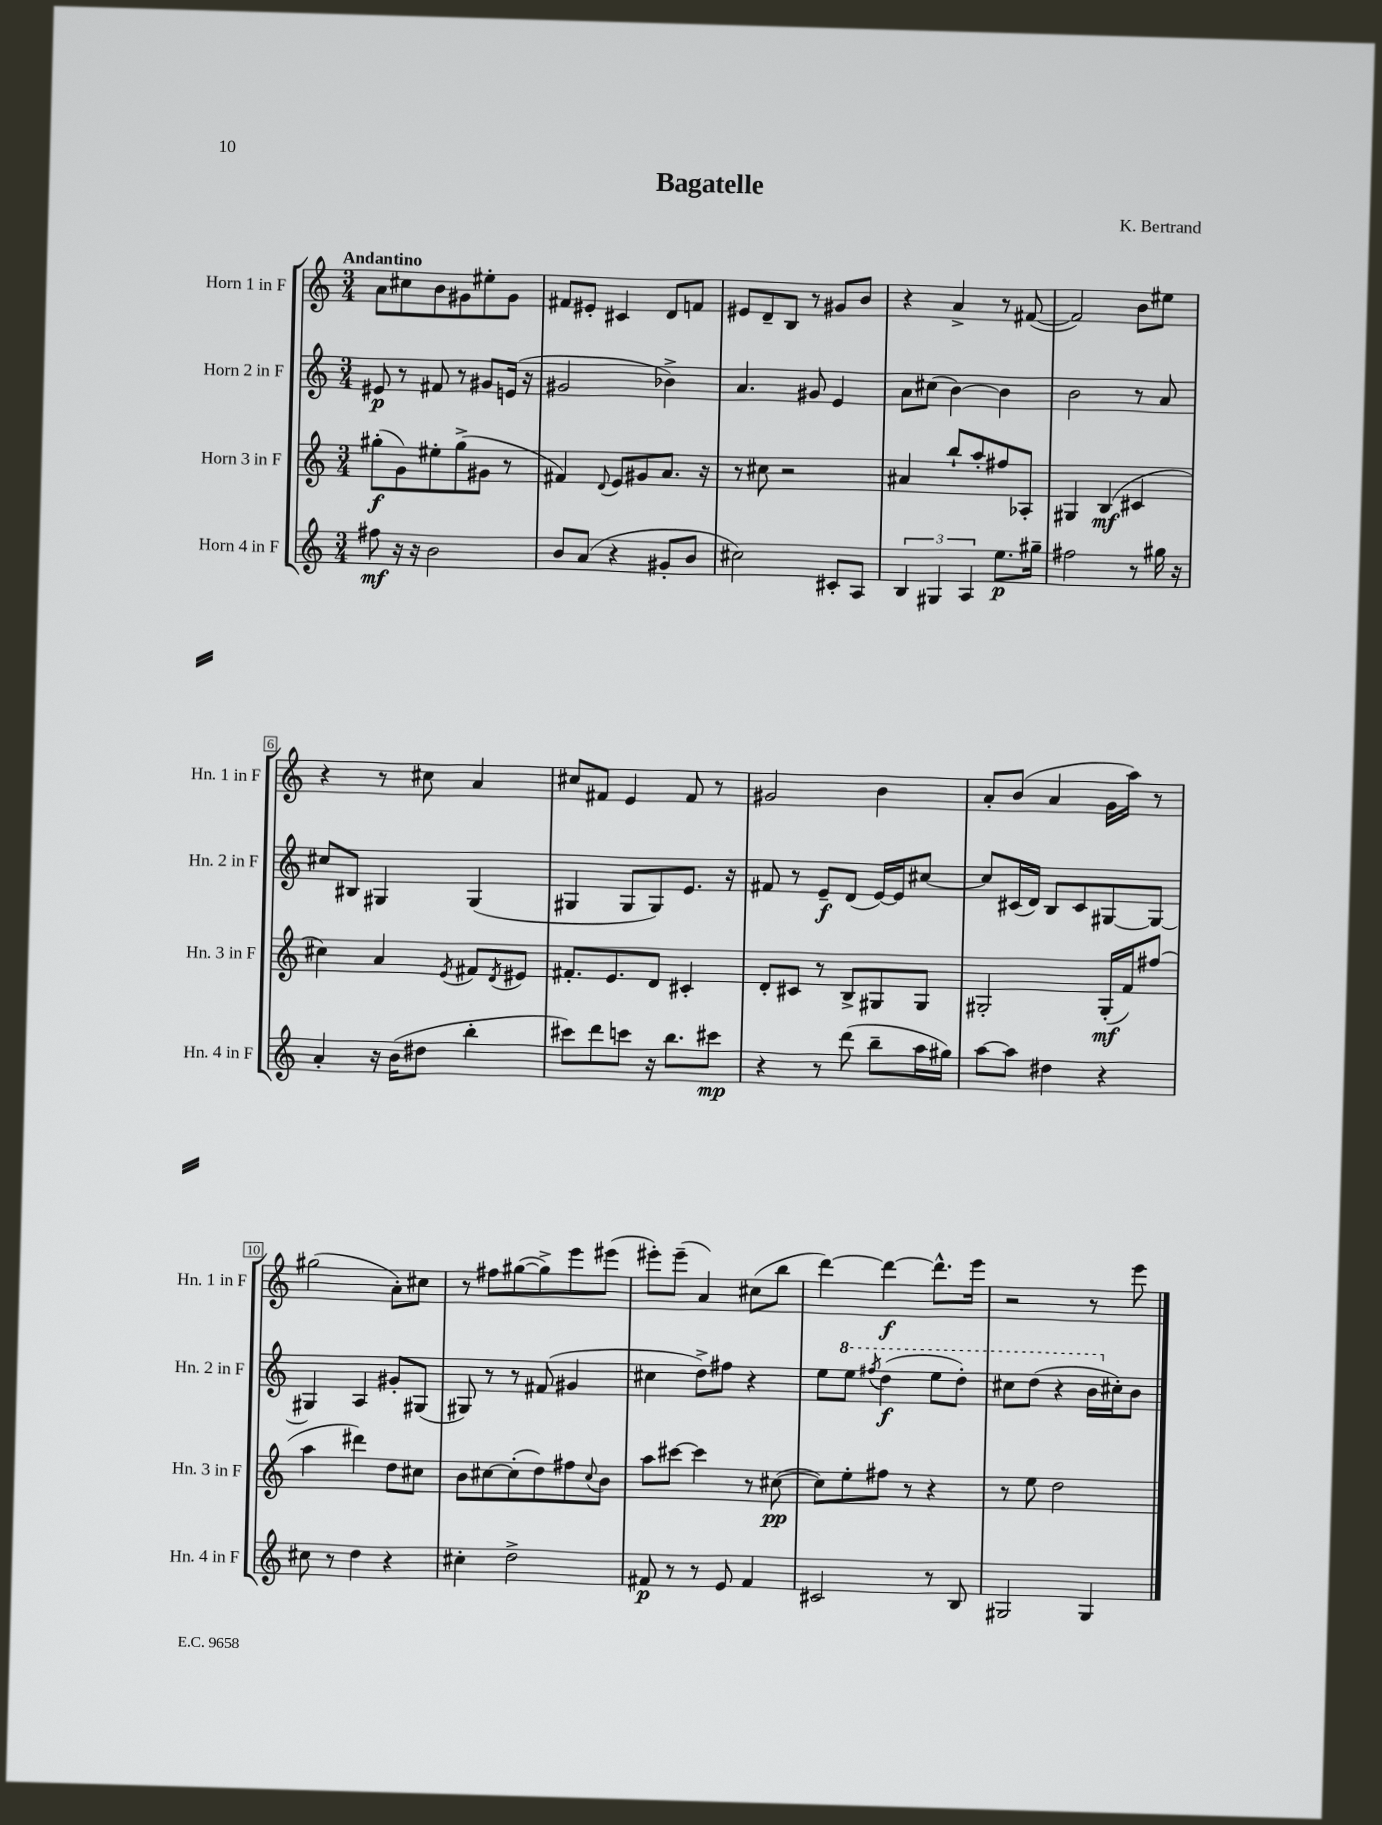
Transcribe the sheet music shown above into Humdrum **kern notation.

**kern	**dynam	**kern	**dynam	**kern	**dynam	**kern	**dynam
*part4	*part4	*part3	*part3	*part2	*part2	*part1	*part1
*staff4	*staff4	*staff3	*staff3	*staff2	*staff2	*staff1	*staff1
*I"Horn 4 in F	*	*I"Horn 3 in F	*	*I"Horn 2 in F	*	*I"Horn 1 in F	*
*I'Hn. 4 in F	*	*I'Hn. 3 in F	*	*I'Hn. 2 in F	*	*I'Hn. 1 in F	*
*clefG2	*	*clefG2	*	*clefG2	*	*clefG2	*
*k[]	*	*k[]	*	*k[]	*	*k[]	*
*M3/4	*	*M3/4	*	*M3/4	*	*M3/4	*
=1	=1	=1	=1	=1	=1	=1	=1
!	!	!	!	!	!	!LO:TX:a:B:t=Andantino	!
8ff#X\	mf	(8gg#X'\L	f	8e#X/	p	8a\L	.
16r	.	8g\)	.	8r	.	8cc#X\	.
16r	.	.	.	.	.	.	.
2b\	.	8ee#X'\	.	8f#X/	.	8b\	.
.	.	(8gg#^\	.	8r	.	8g#X\	.
.	.	8g#X\J	.	8g#X/L	.	8ee#X'\	.
.	.	8r	.	(16en/Jk	.	8g#\J	.
.	.	.	.	16r	.	.	.
=2	=2	=2	=2	=2	=2	=2	=2
8b/L	.	4f#X/)	.	2g#X/	.	8f#X/L	.
(8a/J	.	.	.	.	.	8e#X'/J	.
.	.	8qqd/	.	.	.	.	.
4r	.	8e/L	.	.	.	4c#X/	.
.	.	8g#X/	.	.	.	.	.
8g#X'/L	.	8.a/J	.	4b-X^\)	.	8d/L	.
8b/J	.	.	.	.	.	8fn/J	.
.	.	16r	.	.	.	.	.
=3	=3	=3	=3	=3	=3	=3	=3
2cc#X\)	.	8r	.	4.a/	.	8e#X/L	.
.	.	8cc#X\	.	.	.	8d~/	.
.	.	2r	.	.	.	8B/J	.
.	.	.	.	8g#X/	.	8r	.
8c#X'/L	.	.	.	4e/	.	8g#X/L	.
8A/J	.	.	.	.	.	8b/J	.
=4	=4	=4	=4	=4	=4	=4	=4
6B/	.	4a#X/	.	8a\L	.	4r	.
.	.	.	.	(8cc#X\J	.	.	.
6G#X/	.	.	.	.	.	.	.
.	.	8bb`/L	.	[4b\)	.	4a^/	.
6A/	.	.	.	.	.	.	.
.	.	8aa'/	.	.	.	.	.
8.ee\L	p	8ff#X/	.	4b\]	.	8r	.
.	.	8A-X'/J	.	.	.	([8f#X/	.
16gg#X~\Jk	.	.	.	.	.	.	.
=5	=5	=5	=5	=5	=5	=5	=5
2ff#X\	.	4G#X/	.	2b\	.	2f#/])	.
.	.	(4B/	mf	.	.	.	.
8r	.	4c#X/	.	8r	.	8b\L	.
16gg#X\	.	.	.	8a/	.	8ee#X\J	.
16r	.	.	.	.	.	.	.
!!LO:LB:g=z
=6	=6	=6	=6	=6	=6	=6	=6
4a'/	.	4cc#X\)	.	8cc#X/L	.	4r	.
.	.	.	.	8B#X/J	.	.	.
16r	.	4a/	.	4G#X/	.	8r	.
(16b\KL	.	.	.	.	.	.	.
8dd#X\J	.	.	.	.	.	8cc#X\	.
.	.	8qe/	.	.	.	.	.
4bb'\	.	8f#X/L	.	(4G#/	.	4a/	.
.	.	8qd/	.	.	.	.	.
.	.	8e#X/J	.	.	.	.	.
=7	=7	=7	=7	=7	=7	=7	=7
8ccc#X\L)	.	8.f#X'/L	.	4G#X/	.	8cc#X/L	.
8ddd\	.	.	.	.	.	8f#X/J	.
.	.	8.e/	.	.	.	.	.
8cccn\J	.	.	.	8G#/L	.	4e/	.
16r	.	8d/J	.	8G#/)	.	.	.
8.bb\L	.	.	.	.	.	.	.
.	.	4c#X'/	.	8.e/J	.	8f#/	.
8ccc#X\J	mp	.	.	.	.	8r	.
.	.	.	.	16r	.	.	.
=8	=8	=8	=8	=8	=8	=8	=8
4r	.	8d'/L	.	8f#X/	.	2g#X/	.
.	.	8c#X/J	.	8r	.	.	.
8r	.	8r	.	8e~/L	f	.	.
(8ddd\	.	8B^/L	.	(8d/J	.	.	.
8bb~\L	.	8G#X/	.	[16e/LL)	.	4b\	.
.	.	.	.	16e/J]	.	.	.
16aa\L	.	8G#/J	.	[8cc#X/J	.	.	.
16gg#X\JJ)	.	.	.	.	.	.	.
=9	=9	=9	=9	=9	=9	=9	=9
[8aa\L	.	2G#X'/	.	8cc#/L]	.	8a'/L	.
8aa\J]	.	.	.	(16c#X/L	.	(8b/J	.
.	.	.	.	16d/JJ)	.	.	.
4dd#X\	.	.	.	8B/L	.	4a/	.
.	.	.	.	8c#/	.	.	.
4r	.	(16G#'/LL	mf	[8G#X/	.	16g\LL	.
.	.	16f/J)	.	.	.	16aa\JJ)	.
.	.	(8ff#X/J	.	8G#/J_	.	8r	.
!!LO:LB:g=z
=10	=10	=10	=10	=10	=10	=10	=10
8cc#X\	.	4aa\	.	4G#X/]	.	(2gg#X\	.
8r	.	.	.	.	.	.	.
4dd\	.	4ddd#X\)	.	4A/	.	.	.
4r	.	8dd\L	.	8g#X'/L	.	8a'\L)	.
.	.	8cc#X\J	.	(8G#X/J	.	8cc#X\J	.
=11	=11	=11	=11	=11	=11	=11	=11
4cc#X'\	.	8b\L	.	8G#X/)	.	8r	.
.	.	[8cc#X\	.	8r	.	8ff#X\L	.
2dd^\	.	(8cc#'\]	.	8r	.	([8gg#X\	.
.	.	8dd\)	.	(8f#X/	.	8gg#^\])	.
.	.	8ff#X\	.	4g#X/	.	8eee\	.
.	.	8qqcc#/	.	.	.	.	.
.	.	8b\J	.	.	.	(8eee#X\J	.
=12	=12	=12	=12	=12	=12	=12	=12
8f#X/	p	8aa\L	.	4cc#X\	.	8eee#X'\L)	.
8r	.	[8ccc#X\J	.	.	.	(8eee#~\J	.
8r	.	4ccc#\]	.	8dd^\L)	.	4a/)	.
8e/	.	.	.	8ff#X\J	.	.	.
4f#/	.	8r	.	4r	.	(8cc#X\L	.
.	.	([8cc#X\	pp	.	.	8bb\J	.
=13	=13	=13	=13	=13	=13	=13	=13
2c#X/	.	8cc#\L])	.	8ee\L	.	[4ddd\)	.
*	*	*	*	*8va	*	*	*
.	.	8ee'\	.	8eee\J	.	.	.
.	.	.	.	8qfff#X/	.	.	.
.	.	8ff#X\J	.	(4ddd\	f	4ddd\_	f
.	.	8r	.	.	.	.	.
8r	.	4r	.	8eee\L	.	8.ddd^^\L]	.
8B/	.	.	.	8ddd'\J)	.	.	.
.	.	.	.	.	.	16eee\Jk	.
=14	=14	=14	=14	=14	=14	=14	=14
2G#X/	.	8r	.	8ccc#X\L	.	2r	.
.	.	8ee\	.	(8ddd\J	.	.	.
.	.	2dd\	.	4r	.	.	.
4G#/	.	.	.	16bb\LL	.	8r	.
*	*	*	*	*X8va	*	*	*
.	.	.	.	16cc#X'\J)	.	.	.
.	.	.	.	8b\J	.	8eee\	.
==	==	==	==	==	==	==	==
*-	*-	*-	*-	*-	*-	*-	*-
